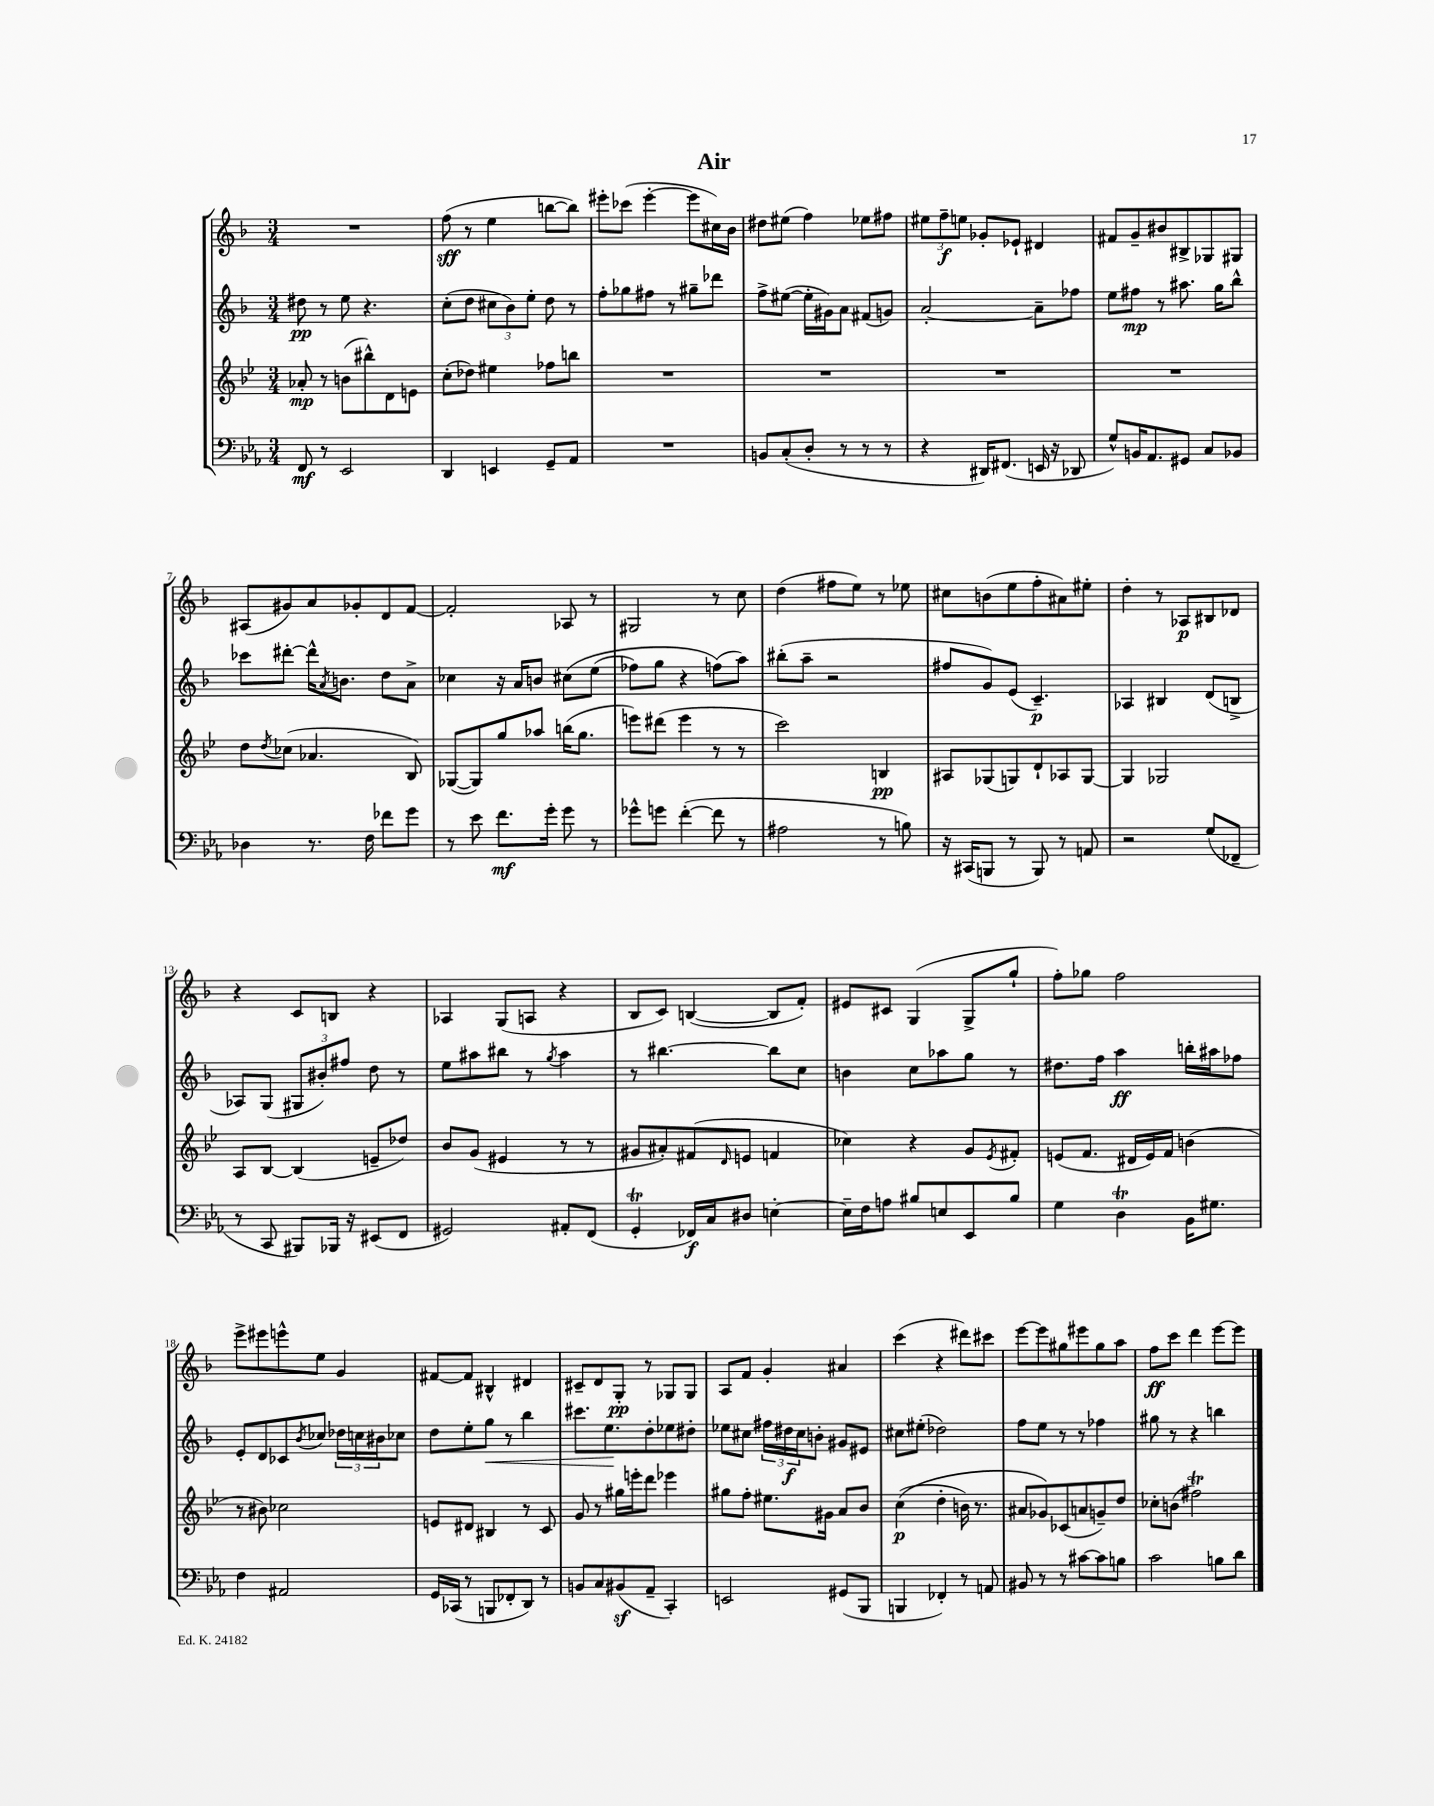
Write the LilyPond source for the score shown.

\header { title = "Air" }
<<
\new StaffGroup <<
\new Staff = "s0" {
    \clef treble \key f \major \numericTimeSignature \time 3/4
    R2. |
    f''8\sff( r8 e''4 b''8~ b''8) |
    eis'''8-. ces'''8( eis'''4~-. eis'''8 cis''16) bes'16 |
    dis''8 eis''8( f''4) ees''8 fis''8 |
    \tuplet 3/2 { eis''8 f''8--\f e''8 } ges'8-. ees'8-! dis'4 |
    fis'8 g'8-- bis'8 bis8-> ges8 gis8 |
    ais8( gis'8) a'8 ges'8-. d'8 f'8~ |
    f'2-. aes8 r8 |
    gis2 r8 c''8 |
    d''4( fis''8 e''8) r8 ees''8 |
    cis''8 b'8( e''8 f''8-. ais'8) eis''8-. |
    d''4-. r8 aes8\p bis8 des'8 |
    r4 c'8 b8 r4 |
    aes4 g8( a8 r4 |
    bes8 c'8) b4~( b8 f'8-.) |
    eis'8 cis'8 g4( g8-> g''8-! |
    f''8-.) ges''8 f''2 |
    e'''8-> eis'''8 e'''8-^ e''8 g'4 |
    fis'8~ fis'8 bis4-^ dis'4 |
    cis'8-- d'8 g8-.\pp r8 ges8 ges8 |
    a8 f'8 g'4-. ais'4 |
    c'''4( r4 dis'''8) cis'''8 |
    e'''8~ e'''8 gis''8 eis'''8 gis''8 a''8 |
    f''8\ff c'''8 d'''4 e'''8~ e'''8 \bar "|." |
}
\new Staff = "s1" {
    \clef treble \key f \major \numericTimeSignature \time 3/4
    dis''8\pp r8 e''8 r4. |
    c''8-.( d''8 \tuplet 3/2 { cis''8 bes'8) e''8-. } d''8 r8 |
    f''8-. ges''8 fis''8 r8 gis''8-- des'''8 |
    f''8-> eis''8~( eis''16-. gis'16) a'8 fis'8( g'8) |
    a'2~-. a'8-- fes''8 |
    e''8 fis''8\mp r8 ais''8. g''16 bes''8-^ |
    ces'''8 dis'''8~-. dis'''16-^ \acciaccatura { a'8 } b'8. d''8 a'8-> |
    ces''4 r16 a'16 b'8 cis''8\( e''8( |
    fes''8) g''8 r4 f''8(\) a''8) |
    bis''8-.( a''8-- r2 |
    fis''8 g'8) e'8( c'4.--\p) |
    aes4 bis4 d'8( b8-> |
    aes8) g8( \tuplet 3/2 { gis8 bis'8-.) fis''8 } d''8 r8 |
    e''8 ais''8 bis''8 r8 \acciaccatura { g''8 } ais''4 |
    r8 bis''4.~ bis''8 c''8 |
    b'4 c''8 aes''8 g''8 r8 |
    dis''8. f''16 a''4\ff b''16-. ais''16 fes''8 |
    e'8-. d'8 ces'8 \acciaccatura { bes'8 } ces''8 \tuplet 3/2 { des''16 c''16 bis'16 } ces''8 |
    d''8 e''8-. g''8\< r8 bes''4 |
    cis'''8. e''8.\! d''8-. ees''8 dis''8-. |
    ees''8 cis''8 \tuplet 3/2 { fis''16 dis''16\f cis''16 } b'8-. gis'8 eis'8 |
    cis''8 eis''8-.( des''2) |
    f''8 e''8 r8 r8 fes''4 |
    gis''8 r8 r4 b''4 \bar "|." |
}
\new Staff = "s2" {
    \clef treble \key bes \major \numericTimeSignature \time 3/4
    aes'8-.\mp r8 b'8( bis''8-^) d'8 e'8 |
    c''8-.( des''8) eis''4 fes''8 b''8 |
    R2. |
    R2. |
    R2. |
    R2. |
    d''8 \acciaccatura { d''8 } ces''8( aes'4. bes8) |
    ges8~( ges8) g''8 aes''8 b''16( g''8. |
    e'''8) dis'''8( e'''4 r8 r8 |
    c'''2) b4\pp |
    ais8 ges8( g8) d'8-! aes8 g8~ |
    g4 ges2 |
    a8 bes8~ bes4( e'8-- des''8) |
    bes'8 g'8( eis'4 r8 r8 |
    gis'8 ais'8-.) fis'8( \grace { d'16 } e'8 f'4 |
    ces''4) r4 g'8 \acciaccatura { ees'8 } fis'8-. |
    e'8( f'8. dis'16 e'16) f'16 b'4( |
    r8 bis'8) ces''2 |
    e'8 dis'8 bis4 r8 c'8 |
    g'8 r8 gis''16 e'''16-. d'''8 ees'''4 |
    gis''8 f''8-. eis''8. gis'16 a'8 bes'8 |
    c''4\p(\( d''4-. b'16) r8. |
    ais'8 ges'8\) ces'8( a'8 g'8--) d''8 |
    ces''8-. b'8( fis''2\trill) \bar "|." |
}
\new Staff = "s3" {
    \clef bass \key ees \major \numericTimeSignature \time 3/4
    f,8\mf r8 ees,2 |
    d,4 e,4 g,8-- aes,8 |
    R2. |
    b,8 c8-.( d8-. r8 r8 r8 |
    r4 dis,16) fis,8.( e,16 r16 des,8 |
    g8-^) b,16 aes,8. gis,8 c8 bes,8 |
    des4 r8. f16 fes'8 g'8 |
    r8 ees'8 f'8.\mf g'16-. g'8 r8 |
    ges'8-^ g'8 f'4~-.( f'8 r8 |
    ais2 r8 b8) |
    r16 cis,16( b,,8 r8 b,,8) r8 a,8 |
    r2 g8( fes,8-- |
    r8 c,8 bis,,8) bes,,16 r16 eis,8( f,8 |
    gis,2) ais,8-. f,8( |
    g,4-.\trill fes,16\f) c16 dis8 e4~-. |
    e16-- f16 a8 bis8 e8 ees,8 bis8 |
    g4 d4\trill bes,16 gis8. |
    f4 ais,2 |
    g,16 ces,16( r8 b,,8 fes,8-. d,8) r8 |
    b,8 c8 bis,8\sf( aes,8-- c,4-.) |
    e,2 gis,8( bes,,8 |
    b,,4 fes,4-.) r8 a,8 |
    bis,8 r8 r8 cis'8~ cis'8 b8 |
    c'2 b8 d'8 \bar "|." |
}
>>
>>
